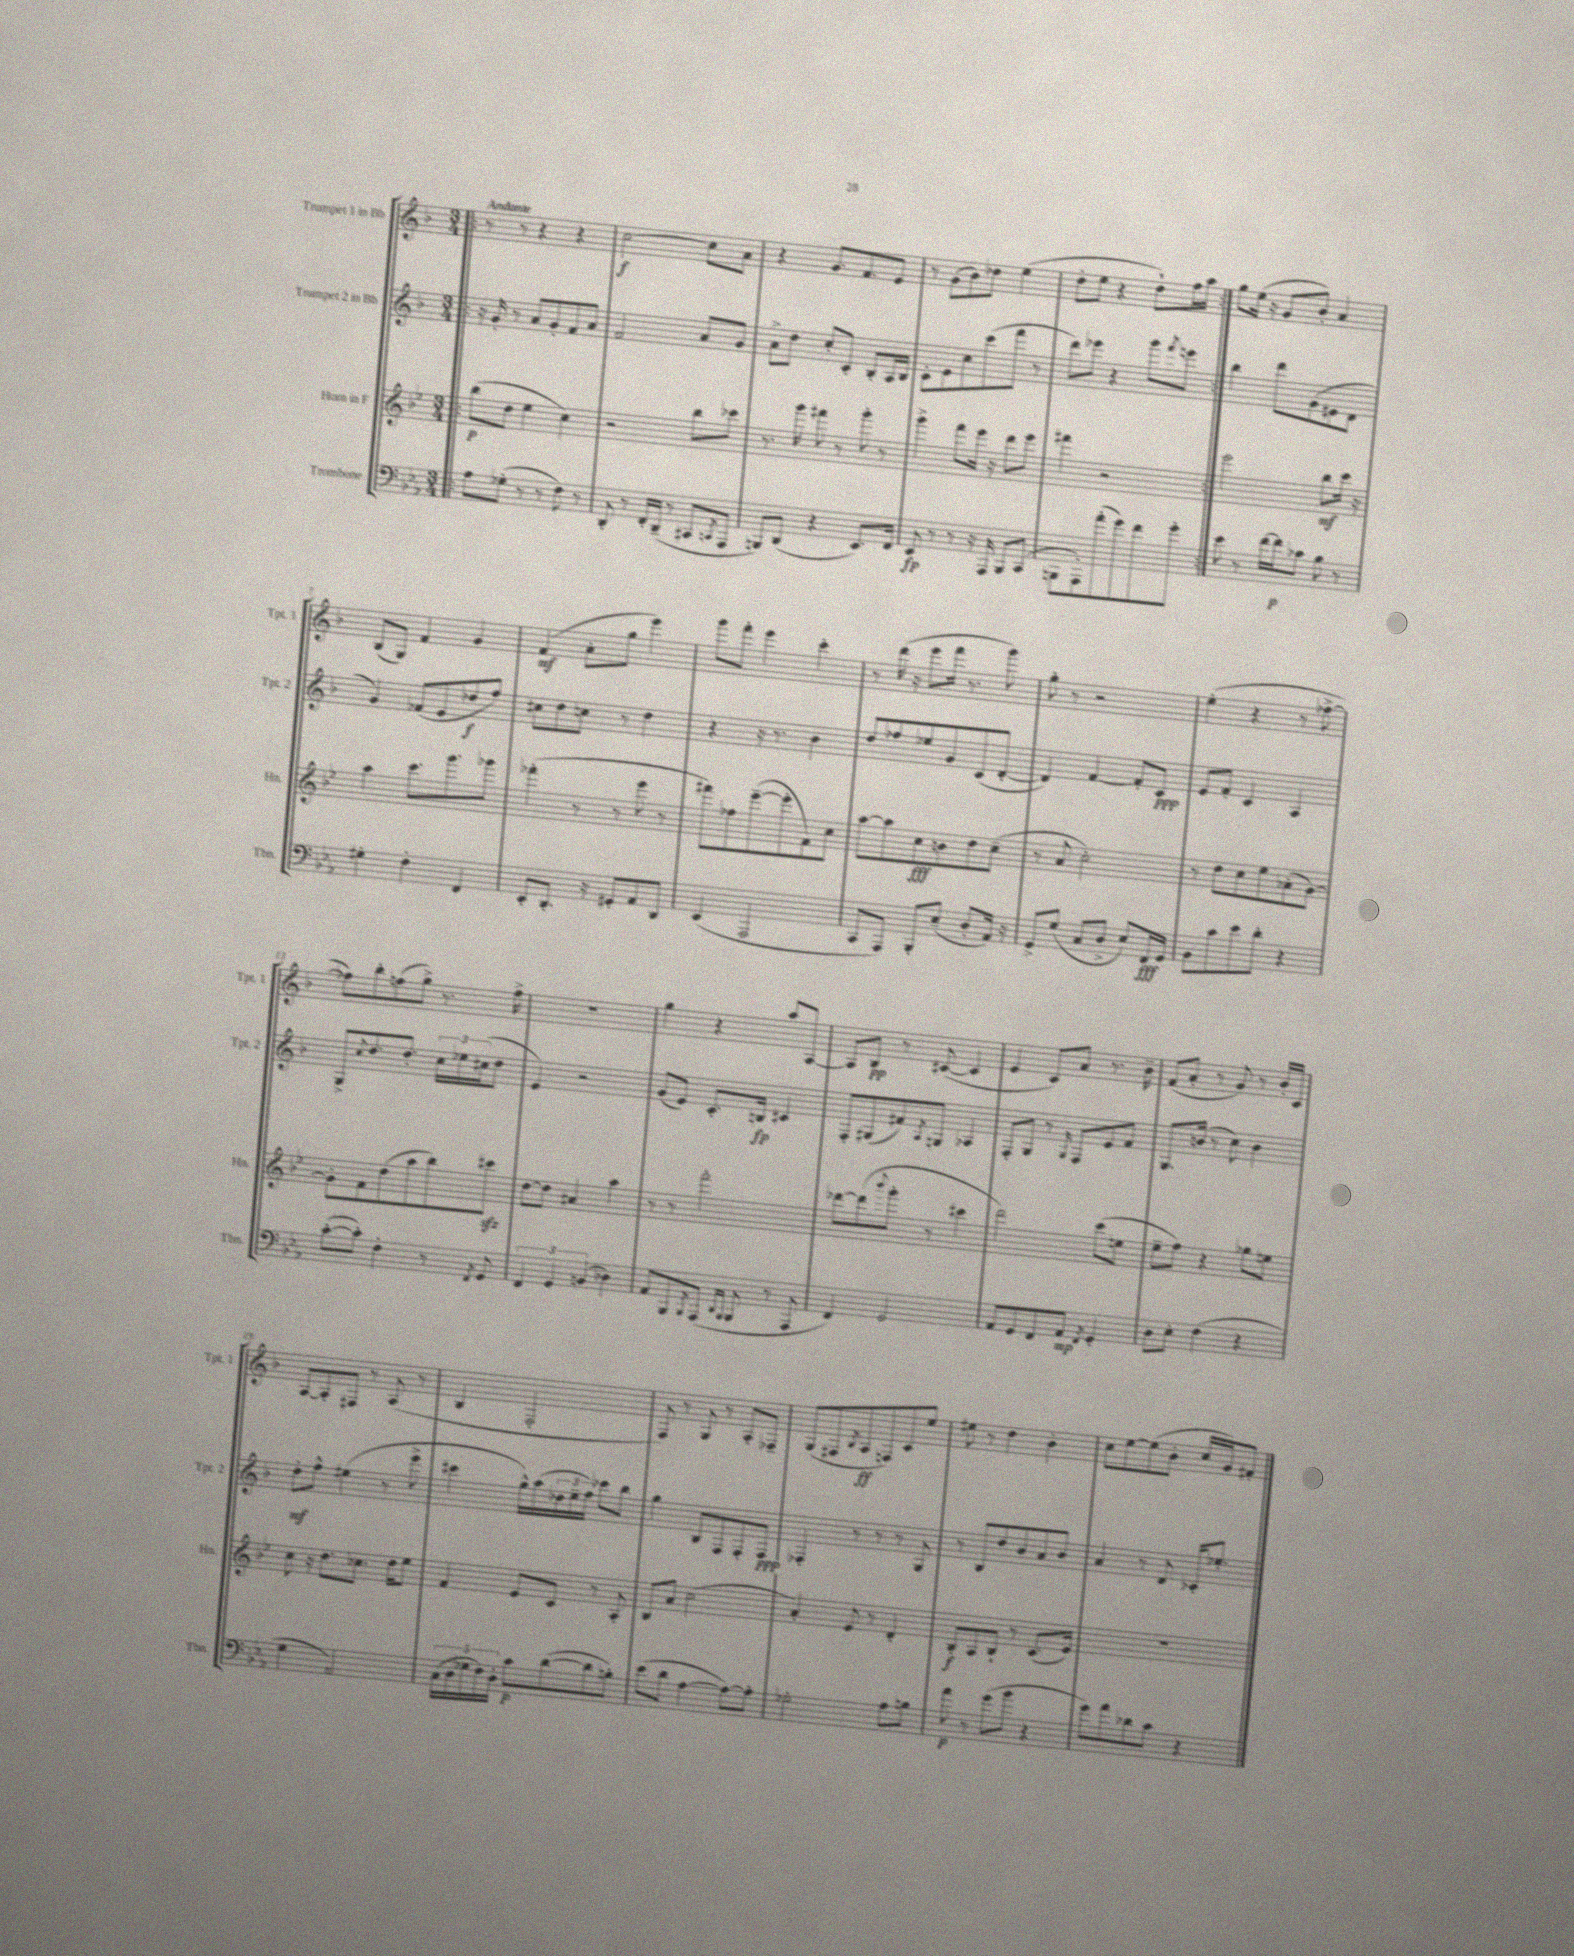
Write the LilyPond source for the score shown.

<<
\new StaffGroup <<
\new Staff = "s0" \with { instrumentName = "Trumpet 1 in Bb" shortInstrumentName = "Tpt. 1" } {
    \clef treble \key f \major \numericTimeSignature \time 3/4 \tempo "Andante"
    \repeat volta 2 { \bar ".|:" r8 r8 r4 r4 |
    c''2~\f c''8 a'8 |
    r4 g'8. f'8. e'8 |
    r8 g'8( bes'8) des''8 e''4( |
    d''8-. e''8 r4 d''8-!) f''16 a''16 | }
    g''8 e''16( r16 g'8 bes'8-.) a'4 |
    bes8( g8) f'4 g'4 |
    f'4\mf( a'8-. g''8 e'''4) |
    g'''8 f'''8-. e'''4 c'''4-. |
    r8 d'''16( r16 e'''8 f'''16 r8. g'''8) |
    g''8-. r8 r2 |
    e''4-.( r4 r8 fes''8~-> |
    fes''8) bes''8-. f''8( g''8->) r8. f''16-> |
    R2. |
    g''4 r4 a''8 a8~ |
    a8 bes8\pp r8 cis'8~( cis'4 |
    e'4 c'8) a'8 r8. bes'16-- |
    f'8( a'8-. r8 g'8) r8 bes'16-. c'16 |
    a8~ a8-. fis8 r8 a8( r8 |
    bes4 f2-. |
    f8) r8 g8 r8 a8-. fes8-- |
    g8( fis8 \acciaccatura { bes8 } a8\ff f8) c'8 e''8 |
    eis''8 r8 d''4 bes'4-. |
    c''8 e''8~ e''8( bes'8-. c''16 g'16) fis'8-. \bar "|." |
}
\new Staff = "s1" \with { instrumentName = "Trumpet 2 in Bb" shortInstrumentName = "Tpt. 2" } {
    \clef treble \key f \major \numericTimeSignature \time 3/4
    \repeat volta 2 { \bar ".|:" r16 g'16-. r8 a'8 g'8-. f'8 a'8 |
    f'2 a'8 g'8 |
    a'8-> d''8 c''8-. c'8-. bes8-. a16 bes16 |
    c'8-. e'8 c''8 c'''8( f'''8 r8 |
    d'''8) ees'''8 r4 g'''8 \acciaccatura { f'''8 } e'''8 | }
    bes''4 d'''8 g'8( eis'8 d'8 |
    g'4) fes'8( e'8 des''8\f f''8) |
    cis''8 d''8 c''8 r8 d''4 |
    r4 r16 r8. bes'4 |
    d''8 fes''8 ees''8 g'8 c'8( d'8~-. |
    d'4) f'4~ f'8-. c'8\ppp |
    e'8 f'8-. c'4 a4 |
    g8-> \appoggiatura { c''8 } d''8. d''8.-. \tuplet 3/2 { c''16 ees''16 cis''16( } d''8 |
    e'4) r2 |
    g'8( e'8) c'8.-. b16\fp cis'4 |
    f8-. gis8( fis'8) \acciaccatura { a8 } g8 aes4 |
    f8-. g8 r8 \grace { g16 } f8 e'8 f'8 |
    g8. b'16( r8 c''8) b'4 |
    d''8-.\mf f''8-^ eis''4( r8 e'''8-> |
    cis'''4 g''16-^) a''16( \tuplet 3/2 { des''16 e''16-- f''16) } ces'''8 bes''8 |
    g''4 bes8 f8 f8-. f8\ppp |
    fes4-. r8 r8 r8 g8 |
    r8 bes8 d''8 bes'8 a'8 bes'8 |
    a'4 r8 d'8 ces'16-. ees''8.-. \bar "|." |
}
\new Staff = "s2" \with { instrumentName = "Horn in F" shortInstrumentName = "Hn." } {
    \clef treble \key bes \major \numericTimeSignature \time 3/4
    \repeat volta 2 { \bar ".|:" bes''8\p( d''8 ees''4 c''4) |
    r2 bes''8 ces'''8 |
    r8. g'''16 fis'''8 r8 g'''8-. r8 |
    g'''4-> f'''8 ees'''16 r16 d'''8 ees'''8 |
    fis'''4 r2 | }
    ees'''2 bes''8\mf c'''16 r16 |
    a''4 c'''8. g'''8. ges'''8 |
    fes'''4-.( r8 r8 ees'''8 r8 |
    fis'''8) fes''8 ees'''8~--( ees'''8-. f'8) c''8 |
    a''8~ a''8 c''8\fff b'8 d''8 c''8--( |
    r8 a'8 c''2-.) |
    r8 d''8 c''8 ees''8 aes'8-.( g'8~) |
    g'8-. f'8 d''8( a''8 bes''8) cis'''8\sfz |
    d''8~ d''8 ais'4 a''4 |
    r8 r8 f'''2-. |
    des'''8~ des'''8( \appoggiatura { bes'''8 } g'''8-. r8 cis'''4 |
    d'''2) c'''8( e''8 |
    ees''8-- f''8) r4 ges''8 e''8 |
    c''8 r16 d''8. ces''8. d''16 ees''8 |
    f'4 ees'8 c'8 r8 a8-. |
    bes8 a'8 c''2( |
    a'4-.) ees'8 r8 d'4-. |
    bes8-.\f a8 bes8-! r8 c'8.( ees'16) |
    R2. \bar "|." |
}
\new Staff = "s3" \with { instrumentName = "Trombone" shortInstrumentName = "Tbn." } {
    \clef bass \key ees \major \numericTimeSignature \time 3/4
    \repeat volta 2 { \bar ".|:" aes8 ges8-.( r8 r8 f8) r8 |
    d,8-. r8 f,16-. d,16--( r8 cis,8 \acciaccatura { c,8 } aes,,8 |
    b,,8) d,8( r4 ees,8.) f,16 |
    ees,8\fp r8 r8 r16 aes,,16 bes,,8 c,8( |
    b,,8 aes,,8-.) aes'8-.( g'8) f'8 g'8-. | }
    ees'8 r8 f'16~ f'16\p ces'8 bes8 r8 |
    gis4-. f4-. f,4 |
    ees,8-. d,8.-. r16 gis,8-. aes,8 d,8 |
    ees,4( aes,,2 |
    c,8 aes,,8) bes,,8-. ees8--( d8-. aes,16) r16 |
    g,8-> g8( c8 d8-> ees8) f,16\fff g,16 |
    bes,8 c'8 ees'8 d'8-. r4 |
    c'8~-.( c'8-.) f4-. r8 \acciaccatura { f,8 } g,8 |
    \tuplet 3/2 { f,4 g,4 b,4( } des4) |
    aes,8 bes,,8 \acciaccatura { bes,,8 } aes,,8( \grace { d,16 bes,,16 } bes,,8 r8 aes,,8 |
    f,4) g,2 |
    aes,8 g,8 f,8 aes,8\mp \acciaccatura { f,8 } g,4-. |
    d8 ees8-. f4( r4 |
    g4 aes,2) |
    \tuplet 5/4 { c16( d16 ges16 f16) d16-. } c'8\p d'8~( d'8 b8-.) |
    ees'8( d'8 aes4~ aes8~) aes8-. |
    ges2-. aes8 b8 |
    aes'8\p r8 g'8( bes'8 r4 |
    g'8) aes'8 des'8 c'8 r4 \bar "|." |
}
>>
>>
